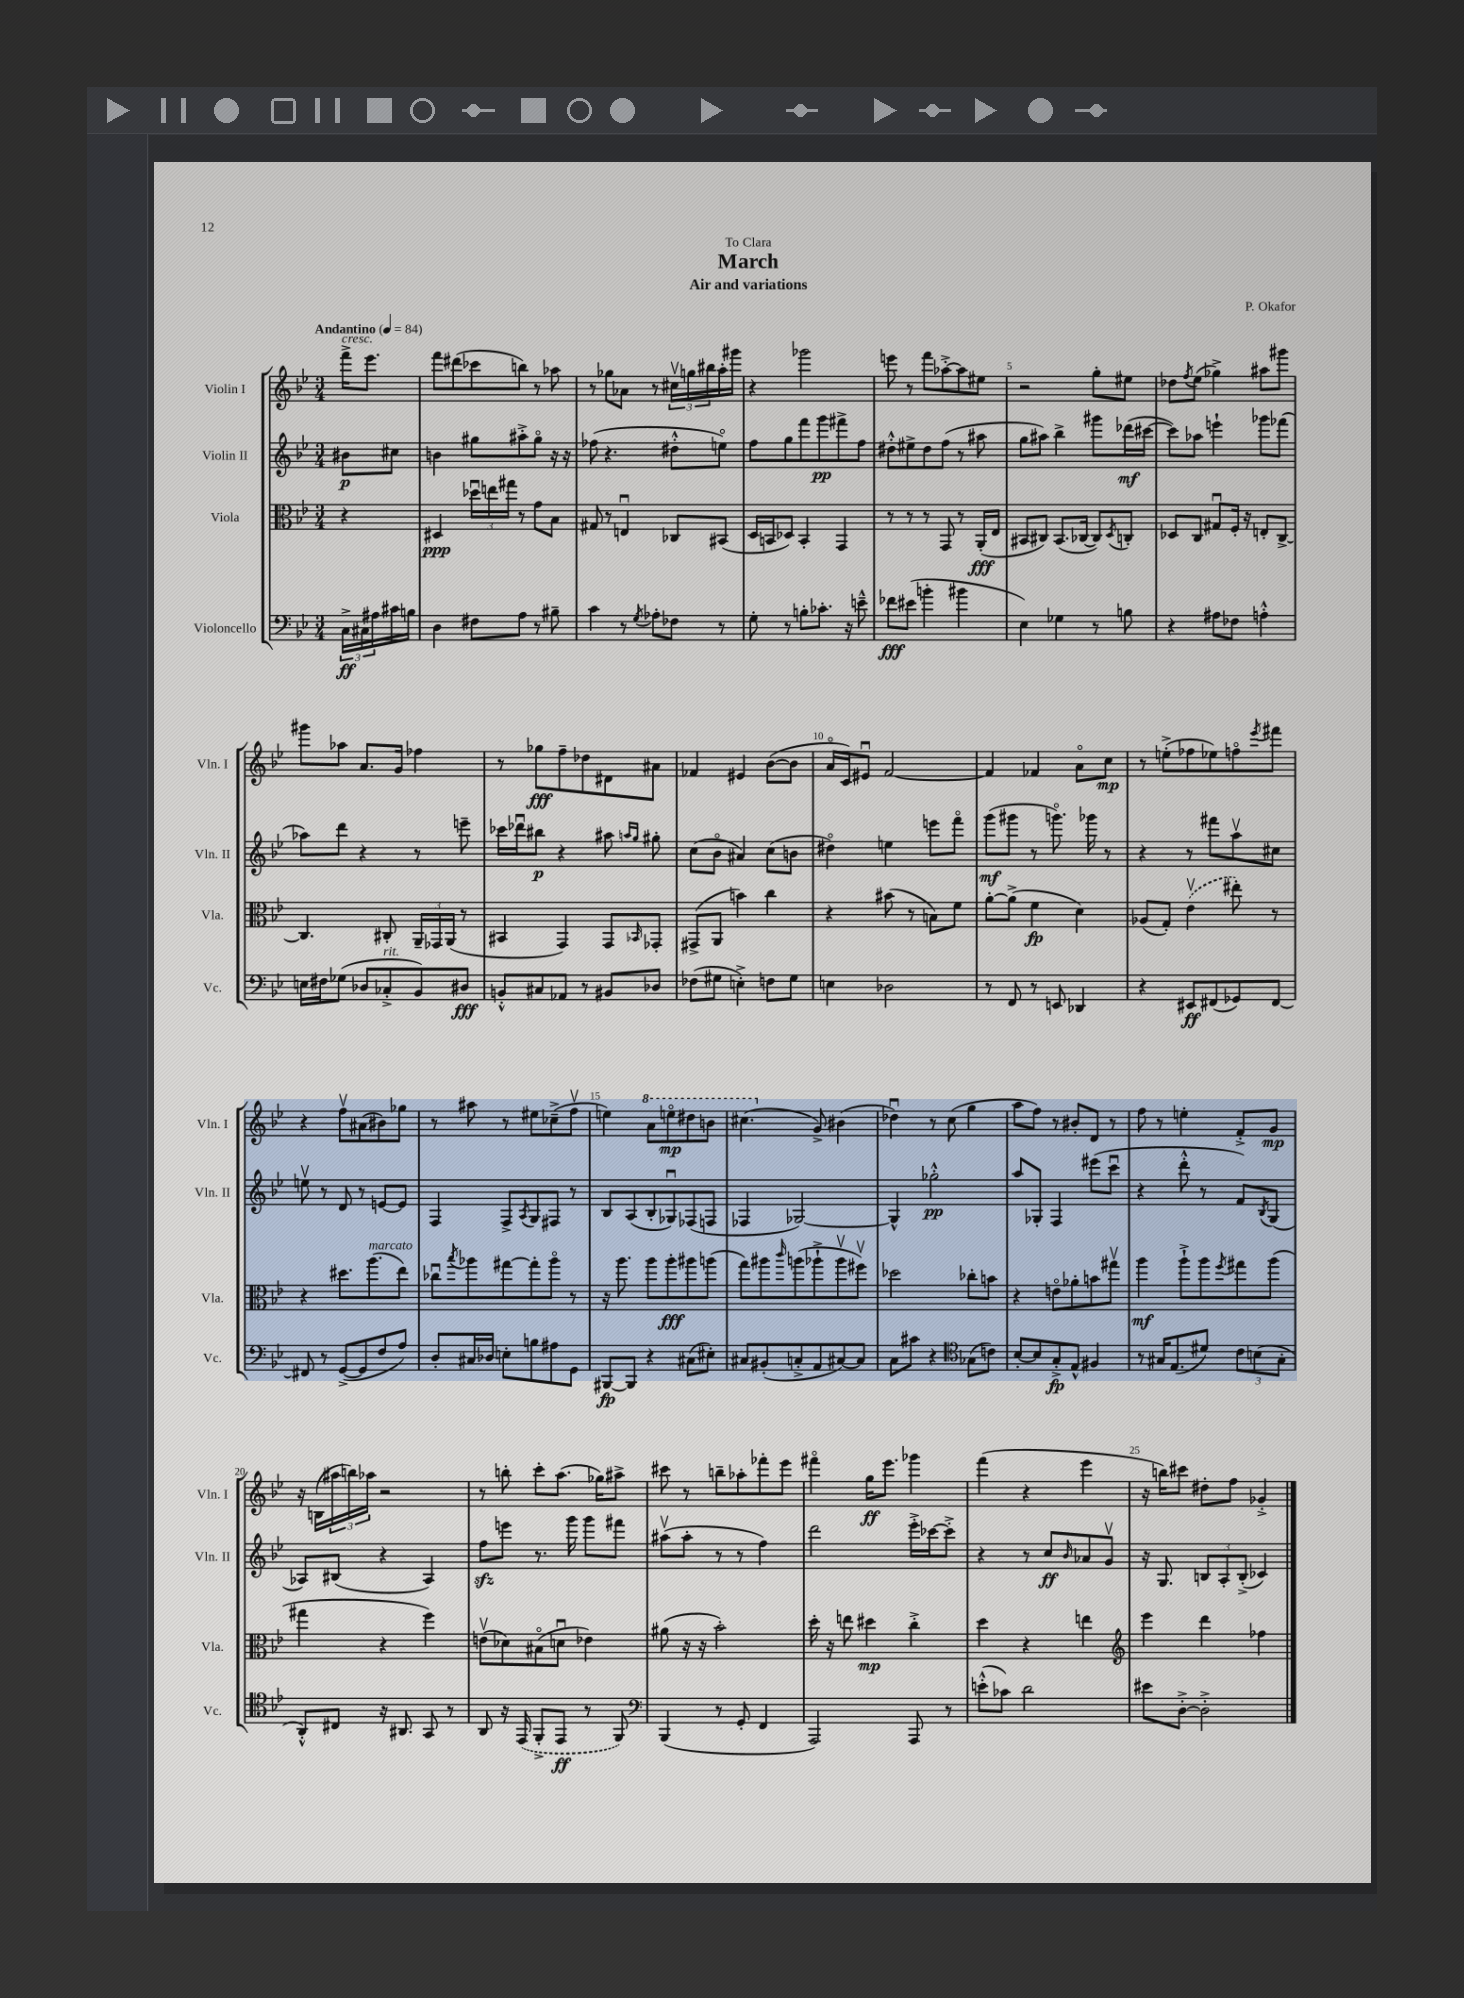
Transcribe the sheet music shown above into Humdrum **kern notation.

**kern	**kern	**kern	**kern
*staff4	*staff3	*staff2	*staff1
*clefF4	*clefC3	*clefG2	*clefG2
*k[b-e-]	*k[b-e-]	*k[b-e-]	*k[b-e-]
*M3/4	*M3/4	*M3/4	*M3/4
*MM84	*MM84	*MM84	*MM84
24C^	4r	8b#	16fff^
24C#	.	.	.
.	.	.	8.eee-
24A#	.	.	.
16c#	.	8cc#	.
16B	.	.	.
=	=	=	=
4D	4D#	4b	8fff
.	.	.	(8ddd#
8F#	24dd-u	8gg#	8ccc-
.	24ee	.	.
.	24gg#	.	.
8A	8r	8aa#'^	8bb)
8r	8g	8gg#o	8r
8B#~	8B-	16r	8aa-
.	.	16r	.
=	=	=	=
4c	8G#	(8ff-	8r
.	8r	4.r	8gg-
8r	4Eu	.	8a-
8qG	.	.	.
8A-'	.	.	8r
8F-	8C-	8dd#'^^	24cc#v
.	.	.	24gg
.	.	.	24bb#
8r	(8BB#	8eeo)	16aa'
.	.	.	16ggg#
=	=	=	=
8G'	16D	8ff	4r
.	16BB	.	.
8r	8D-)	8gg	.
8B'	4BB'	8fff	2ggg-
8.c-'	.	8ggg	.
.	4GG	8fff#^	.
16r	.	.	.
8e~^^	.	8ff	.
=	=	=	=
8f-	8r	8dd#'^^	8eee
(8e#	8r	8ee#^	8r
4b'	8r	8dd#	8fff
.	8GG	(8ff	[8aa-'^
4b#	8r	8r	8aa-]
.	(16AA'	8aa#	8ee#
.	16E-	.	.
=	=	=	=
4E-)	8BB#	8gg	2r
.	8C#)	8aa#)	.
4G-	(8.BB#	4bb-^	.
.	[16C-	.	.
8r	8C-])	8ggg#	8gg'
.	8qD	.	.
8B	8C'	(16ddd-	8ee#
.	.	[16ccc#	.
=	=	=	=
4r	8D-	8ccc#])	8dd-
.	.	.	8qff
.	8C	8aa-	(8ee-
8A#	8G#u	4eee`	4gg-^)
8F-	16F'	.	.
.	16r	.	.
4A'^^	8E'	8ggg-	8aa#
.	[8C^	(8fff-	8ggg#
=	=	=	=
16E	4.C]	8aa-)	8ggg#
16F#	.	.	.
(8G-	.	8ddd	8aa-
8D-	.	4r	8.a
8C-'^	8C#'	.	.
.	.	.	16g
8BB-)	24AA~	8r	4ff-
.	24GG-	.	.
.	(24AA	.	.
8D#	8r	8eee~	.
=	=	=	=
8BB'^^	4BB#	16ccc-	8r
.	.	16ddd-u	.
8C#	.	8bb#	8gg-
8AA-	4GG)	4r	8ff~
8r	.	.	8dd-
8BB#	8GG	8aa#	8d#
.	.	16qqaa	.
.	16qqBB-	16qqgg	.
8D-	8GG-'	8gg#'	8a#
=	=	=	=
(8F-	(8GG#^	(8cc	4f-
8G#	8AA	8b-o	.
4E'^)	4b)	4a#)	4e#
8F	4cc	(8cc	([8b-
8G#	.	8b	8b-]
=	=	=	=
4E	4r	4dd#o)	16ao
.	.	.	16c)
.	.	.	8e#u
2D-	(8b#	4ee	[2f
.	8r	.	.
.	8B)	8eee	.
.	8f	8fffo	.
=	=	=	=
8r	[8a'	(8ggg	4f]
8FF	(8a^]	8ggg#	.
8r	4f	8r	4f-
8EE	.	8.gggo)	.
4DD-	4d)	.	8ao
.	.	16ggg-	.
.	.	8r	8cc
=	=	=	=
4r	(8A-	4r	8r
.	8G')	.	(8ee'^
8EE#	(4e-v	8r	8ff-
(8FF#	.	8fff#	8ee-)
8GG-)	8ee#')	8aav	8ffo
.	.	.	8qeee-
[8FF#	8r	8cc#	8fff#
=	=	=	=
8FF#]	4r	8eev	4r
8r	.	8r	.
([8GG^	8.dd#	8d	8ffv
8GG]	.	8r	(8a#
.	(8.aa	.	.
8F	.	[8e	8b#)
8A)	8ee-)	8e]	8gg-
=	=	=	=
8D'	8cc-u	4F	8r
.	8qbb-	.	.
16C#	8aa-	.	8aa#
16D-	.	.	.
8E'	[8gg#	8F^	8r
.	.	8qA	.
8B	8gg#']	8G	8ee#
8A#	8aa-o	8F#	(8cc-~^
8GG	8r	8r	8ffv
=	=	=	=
[8BBB#	16r	8B-	4ee)
.	8.aa	.	.
8BBB#]	.	(8A	.
4r	8aa	8B-'	8aa
.	8aa'	8G-u)	8eeeo
(8C#	8aa#	(8F-	8ddd#
8E#')	(8aa	8F	8bb
=	=	=	=
8C#	8gg)	4F-	(4.ccc#
(8BB#'	8aa#	.	.
.	16qqccc	.	.
8C'^	(8aa	[2G-)	.
8AA	8aa-`^	.	8g^)
[8C#)	8aa-v	.	(4b#
8C#]	8ff#v)	.	.
=	=	=	=
8C	2dd-	4G-^^]	4dd-u)
8c#	.	.	.
4r	.	2gg-'^^	8r
.	.	.	(8cc
*clefC4	*	*	*
(8G-	8cc-'	.	4gg
8c)	8b	.	.
=	=	=	=
[8B-'	4r	8aa	8aa
8B-]	.	8G-'	8ff)
8G'^	8eo	4F	8r
8E-^^	8a-'	.	8b#'
4F#	8b	(8eee#	8d
.	8gg#v	8cccu	8r
=	=	=	=
8r	4aa	4r	8ff
16G#	.	.	8r
(8.E-	.	.	.
.	8aa`^	8ddd'^^	4ee'
8d#)	8aa	8r	.
.	8qff	.	.
12c	8gg#	8f)	8f'^
(12B	.	.	.
.	.	8qB-	.
.	(8aa	(8G	8g
12G#'	.	.	.
=	=	=	=
8AA'^^)	4gg#	8A-)	16r
.	.	.	(16B
8C#	.	(8B#	24aa#
.	.	.	24bb)
.	.	.	24aa-
16r	4r	4r	2r
8.AA#	.	.	.
8GG	4ff)	4A-)	.
8r	.	.	.
=	=	=	=
8AA	(8ev	8ff	8r
16r	8d-)	8eee	8bb'
(16EE-	.	.	.
8FF'^	(8B#o	8.r	8ccc'
8EE-	8du	.	(8.aa
.	.	16ggg	.
8r	4e-)	8ggg	.
.	.	.	16gg-)
8FF)	.	8fff#	8aa#^
=	=	=	=
*clefF4	*	*	*
(4BBB-	(8a#	(8aa#v	8ccc#
.	16r	8aa#'	8r
.	16r	.	.
8r	2b-')	8r	8bb~
8GG'	.	8r	8aa-'
4FF	.	4ff)	8fff-'
.	.	.	8eee-
=	=	=	=
2AAA)	16dd'	2ddd	4fff#o
.	16r	.	.
.	8ee	.	.
.	4dd#	.	16gg
.	.	.	8.eee-
8AAA	4cc'^	16eee-'^	4ggg-
.	.	[16ccc-	.
8r	.	8ccc-'^]	.
=	=	=	=
(8e'^^	4dd	4r	(4fff
8c-)	.	.	.
2d	4r	8r	4r
.	.	8cc	.
.	.	16qqb-	.
.	4ee	8a-	4eee-
.	.	8gv	.
=	=	=	=
*	*clefG2	*	*
8e#	4eee-	16r	16r
.	.	8.G	16bb)
[8D'^	.	.	8ccc#
2D'^]	4ddd	12B	8dd#'
.	.	12A'	.
.	.	.	8ff
.	.	(12B'^	.
.	4ff-	4c-)	4g-'^
==	==	==	==
*-	*-	*-	*-
